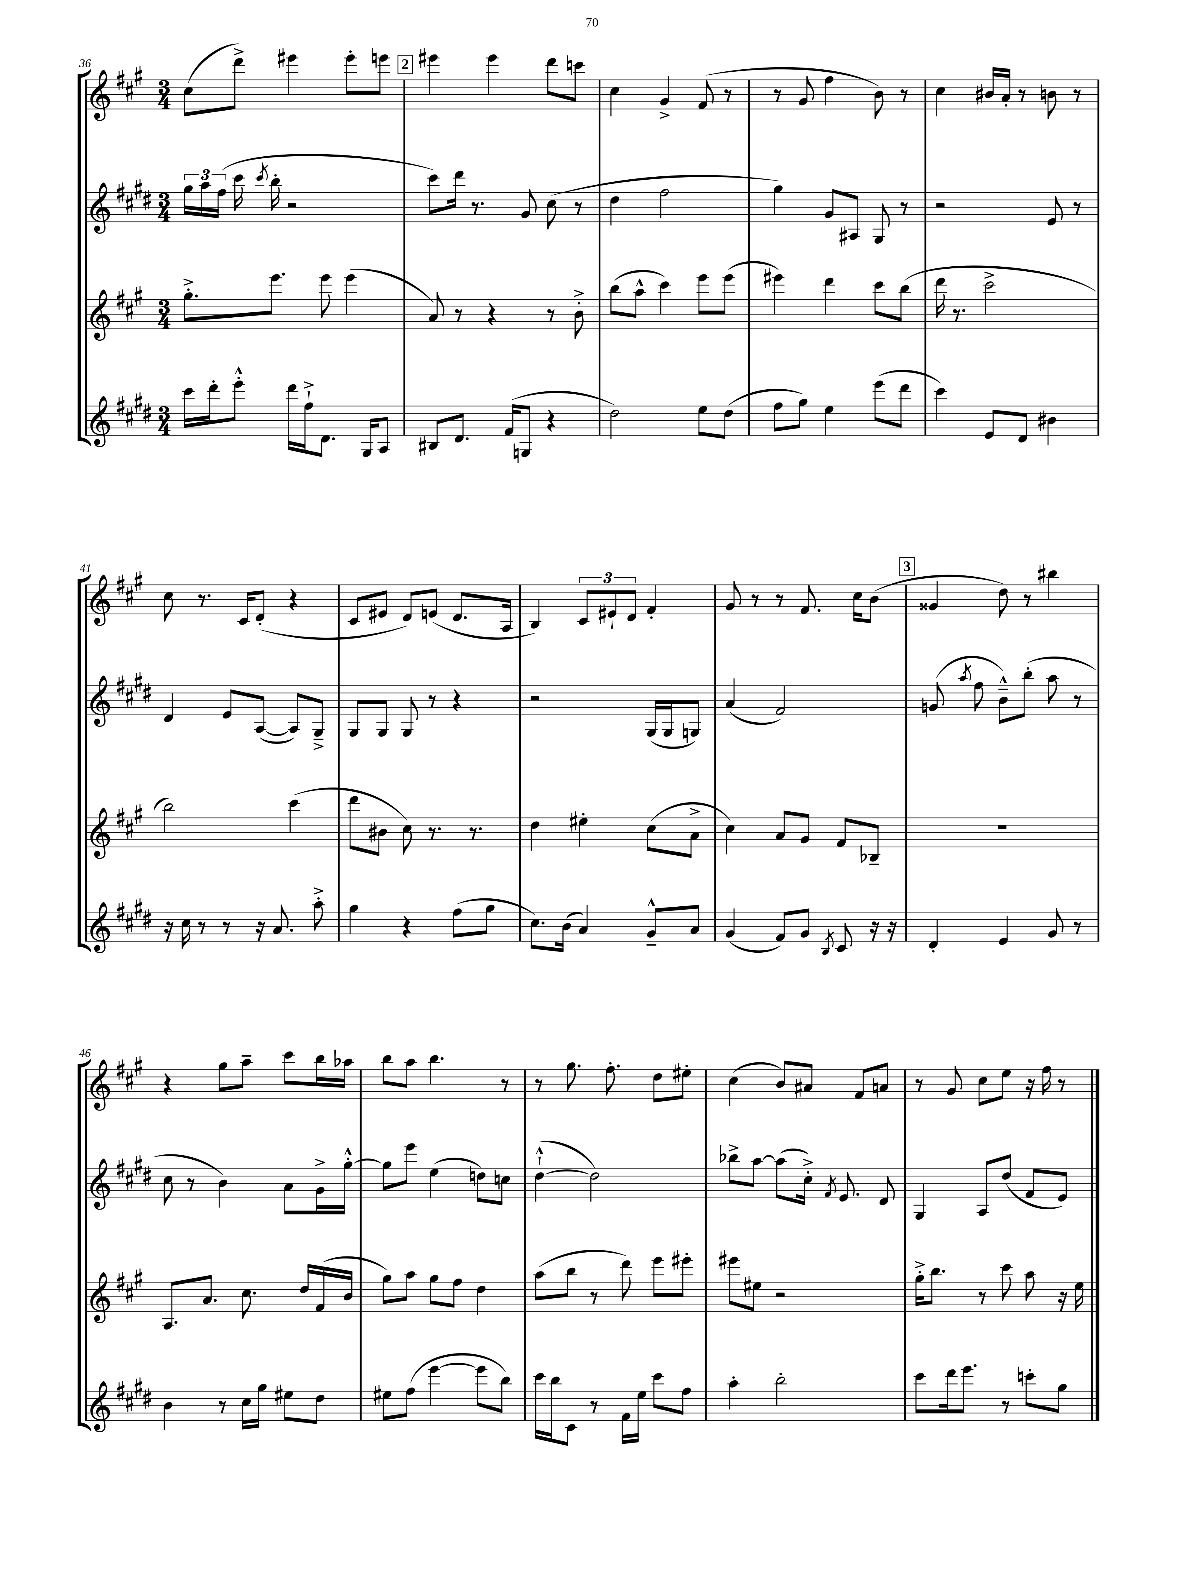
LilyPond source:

<<
\new StaffGroup <<
\new Staff = "s0" {
    \clef treble \key a \major \numericTimeSignature \time 3/4
    \autoBeamOff cis''8[( d'''8]->) eis'''4 eis'''8[-. e'''8] |
    \mark \markup { \box "2" } eis'''4 eis'''4 d'''8[ c'''8] |
    cis''4 gis'4-> fis'8( r8 |
    r8 gis'8 fis''4 b'8) r8 |
    cis''4 bis'16[ a'16]-. r8 b'8 r8 |
    cis''8 r8. cis'16[ d'8]-.( r4 |
    cis'8[ eis'8] d'8[) e'8]( d'8.[ a16] |
    b4) \tuplet 3/2 { cis'8[ eis'8-! d'8] } fis'4-. |
    gis'8 r8 r8 fis'8. cis''16[ b'8]( |
    \mark \markup { \box "3" } gisis'4 d''8) r8 bis''4 |
    r4 gis''8[ a''8]-- cis'''8[ b''16 aes''16] |
    b''8[ a''8] b''4. r8 |
    r8 gis''8. fis''8.-. d''8[ eis''8]-. |
    cis''4( b'8[) ais'8] fis'8[ a'8] |
    r8 gis'8 cis''8[ e''8] r16 fis''16 r8 \bar "|." |
}
\new Staff = "s1" {
    \clef treble \key e \major \numericTimeSignature \time 3/4
    \autoBeamOff \tuplet 3/2 { gis''16[ a''16 fis''16]( } cis'''16 \acciaccatura { cis'''8 } b''16-. r2 |
    \mark \markup { \box "2" } cis'''8[) dis'''16] r8. gis'8 cis''8( r8 |
    dis''4 fis''2 |
    gis''4) gis'8[ ais8] gis8 r8 |
    r2 e'8 r8 |
    dis'4 e'8[ a8]~( a8[) gis8]---> |
    gis8[ gis8] gis8 r8 r4 |
    r2 gis16[( gis16 g8]) |
    a'4( fis'2) |
    \mark \markup { \box "3" } g'8( \acciaccatura { a''8 } fis''8 b'8[---^) b''8]-.( a''8 r8 |
    cis''8 r8 b'4) a'8[ gis'16-> gis''16]~-.-^ |
    gis''8[ e'''8] e''4( d''8[) c''8] |
    dis''4~-!-^( dis''2) |
    bes''8[-> a''8]~ a''8[( cis''16]-.->) \acciaccatura { fis'8 } e'8. dis'8 |
    gis4 a8[ dis''8]( fis'8[ e'8]) \bar "|." |
}
\new Staff = "s2" {
    \clef treble \key a \major \numericTimeSignature \time 3/4
    \autoBeamOff gis''8.[-.-> e'''8.] e'''8 e'''4( |
    \mark \markup { \box "2" } a'8) r8 r4 r8 b'8-.-> |
    b''8[( a''8]-^ cis'''4) e'''8[ e'''8]( |
    eis'''4) d'''4 cis'''8[ b''8]( |
    d'''16 r8. cis'''2-> |
    b''2) cis'''4( |
    d'''8[ bis'8] cis''8) r8. r8. |
    d''4 eis''4-. cis''8[( a'8]-> |
    cis''4) a'8[ gis'8] fis'8[ bes8]-- |
    \mark \markup { \box "3" } R2. |
    a8.[ a'8.] cis''8. d''16[ fis'16( b'16] |
    gis''8[) a''8] gis''8[ fis''8] d''4 |
    a''8[( b''8] r8 d'''8) e'''8[ eis'''8]-. |
    eis'''8[ eis''8] r2 |
    gis''16[-.-> b''8.] r8 cis'''8 a''8 r16 e''16 \bar "|." |
}
\new Staff = "s3" {
    \clef treble \key e \major \numericTimeSignature \time 3/4
    \autoBeamOff cis'''16[ dis'''16-. e'''8]-.-^ dis'''16[ fis''16-!-> dis'8.] gis16[ a8] |
    \mark \markup { \box "2" } bis8[ dis'8.] fis'16[( g8] r4 |
    dis''2) e''8[ dis''8]( |
    fis''8[ gis''8]) e''4 e'''8[( dis'''8] |
    cis'''4) e'8[ dis'8] bis'4 |
    r16 cis''16 r8 r8 r16 a'8. a''8-.-> |
    gis''4 r4 fis''8[( gis''8] |
    cis''8.[) b'16]( a'4) gis'8[---^ a'8] |
    gis'4( fis'8[) gis'8] \acciaccatura { b8 } cis'8 r16 r16 |
    \mark \markup { \box "3" } dis'4-. e'4 gis'8 r8 |
    b'4 r8 cis''16[ gis''16] eis''8[ dis''8] |
    eis''8[ fis''8]( e'''4~ e'''8[ b''8]) |
    cis'''16[ b''16 cis'8] r8 fis'16[ e''16] cis'''8[ fis''8] |
    a''4-. b''2-. |
    cis'''8[ dis'''16 e'''8.] r8 c'''8[-. gis''8] \bar "|." |
}
>>
>>
\layout { \context { \Score currentBarNumber = #36 } }
